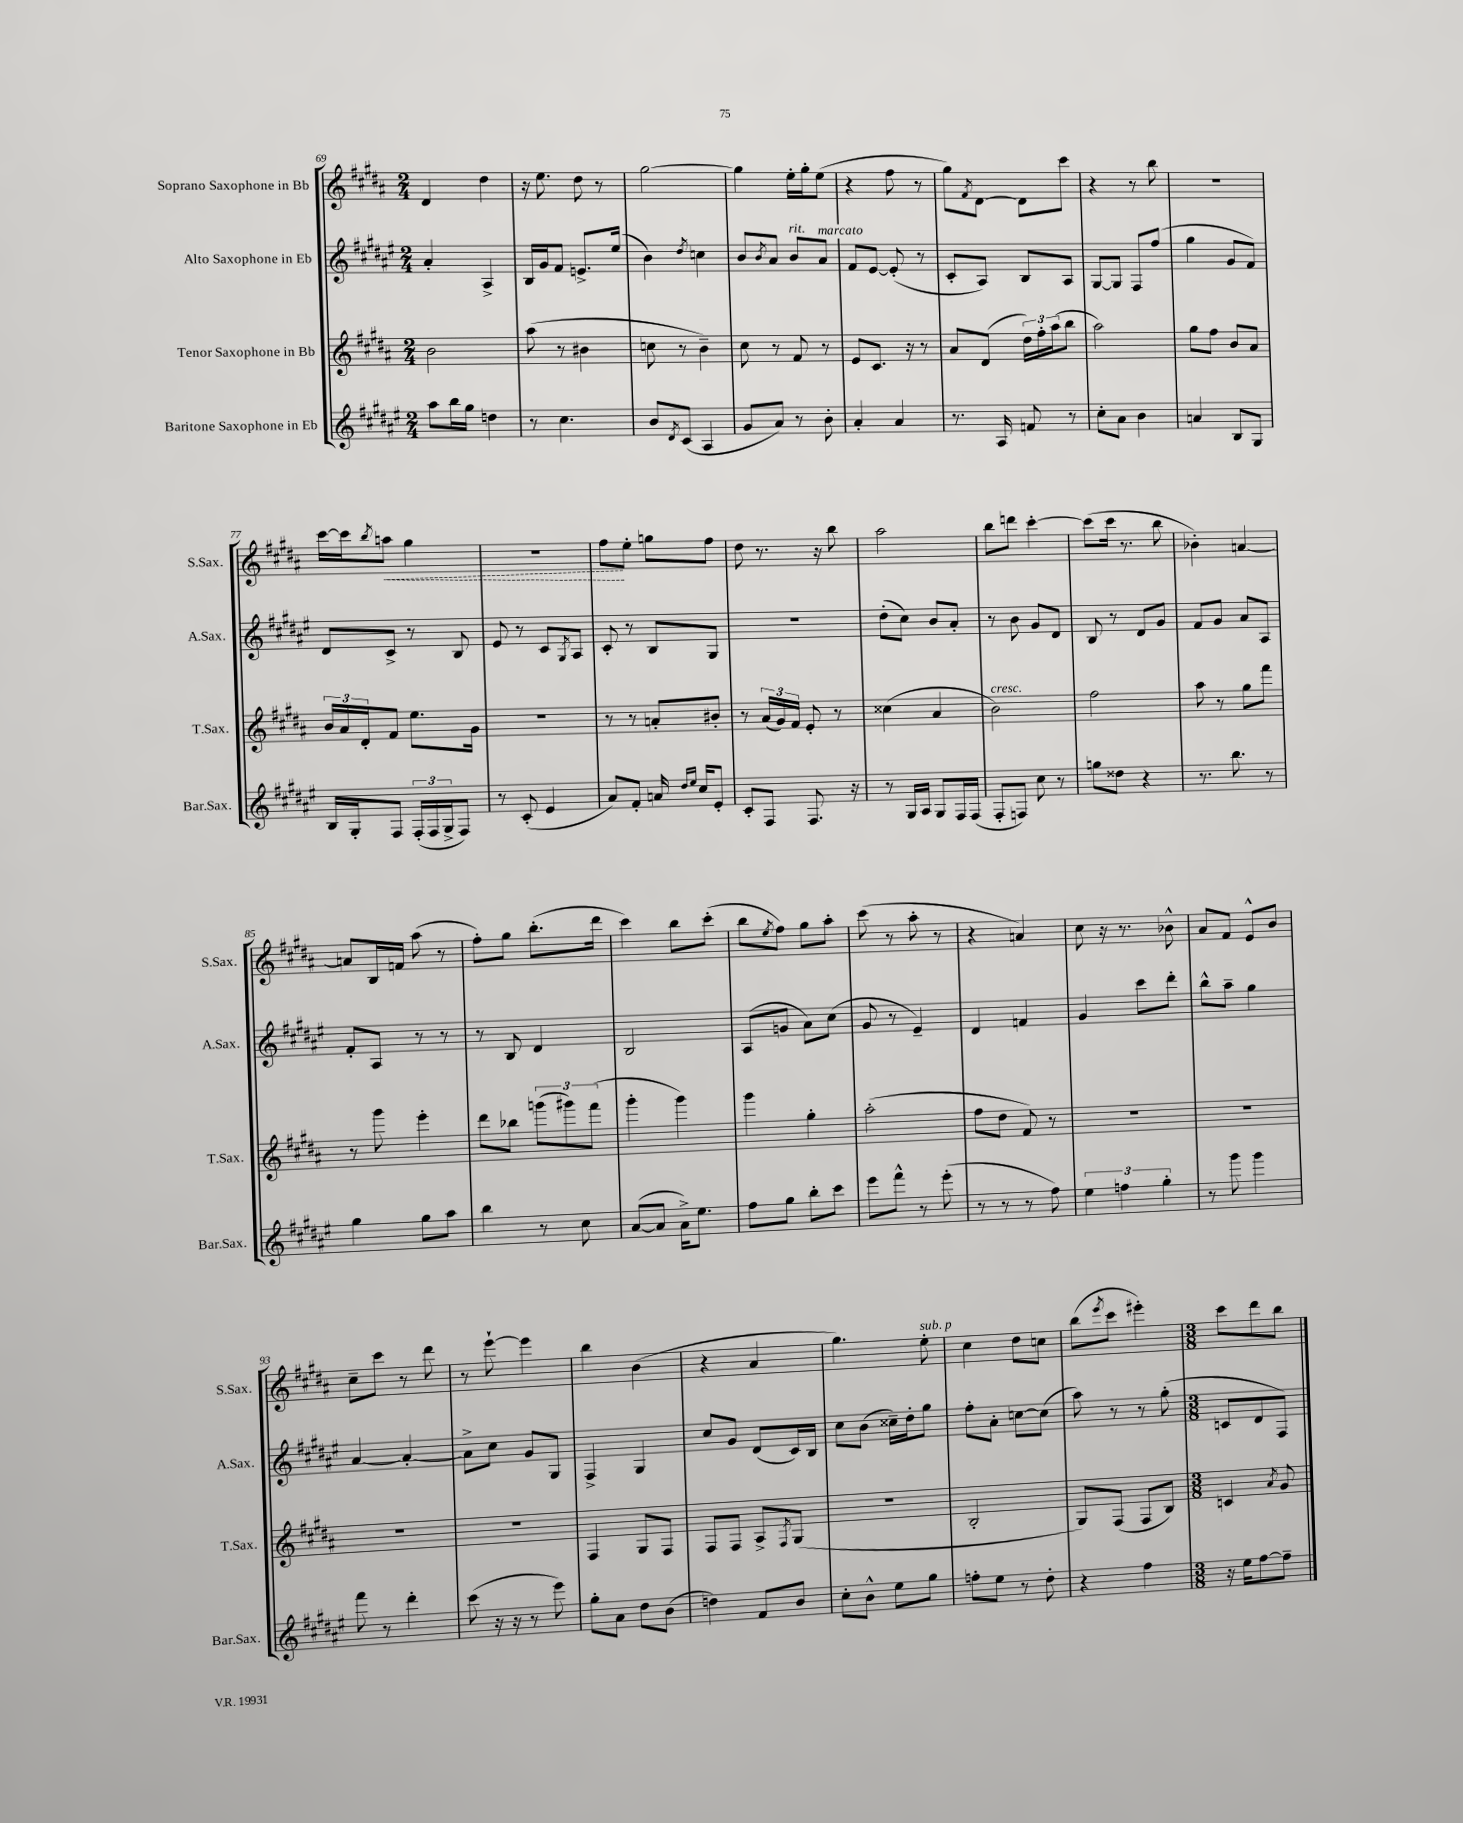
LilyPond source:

<<
\new StaffGroup <<
\new Staff = "s0" \with { instrumentName = "Soprano Saxophone in Bb" shortInstrumentName = "S.Sax." } {
    \clef treble \key b \major \numericTimeSignature \time 2/4
    dis'4 dis''4 |
    r16 e''8. dis''8 r8 |
    gis''2~ |
    gis''4 e''16-. gis''16-. e''8( |
    r4 fis''8 r8 |
    gis''8) \acciaccatura { fis'8 } dis'8~ dis'8 cis'''8 |
    r4 r8 b''8 |
    r2 |
    cis'''16~ cis'''16 \acciaccatura { b''8 } \once \override Hairpin.style = #'dashed-line a''8\< gis''4 |
    R2 |
    fis''8\! e''8-. g''8 fis''8 |
    dis''8 r8. r16 b''8 |
    ais''2 |
    b''8 d'''8 cis'''4~-. |
    cis'''8( cis'''16 r8. b''8 |
    bes'4-.) a'4~ |
    a'8 b16 f'16 ais''8( r8 |
    fis''8-.) gis''8 b''8.-.( dis'''16 |
    cis'''4) b''8 cis'''8-.( |
    b''8 \acciaccatura { e''8 } fis''8) gis''8 ais''8-. |
    cis'''8( r8 ais''8-. r8 |
    r4 a'4) |
    cis''8 r16 r8. bes'8-^ |
    ais'8 fis'8 e'8-^ b'8 |
    cis''8-- cis'''8 r8 dis'''8 |
    r8 e'''8~-! e'''4 |
    b''4 b'4( |
    r4 ais'4 |
    gis''4.) e''8-.^\markup { \italic "sub. p" } |
    cis''4 dis''8 c''8 |
    b''8( \acciaccatura { e'''8 } cis'''8 eis'''4-.) |
    \numericTimeSignature \time 3/8 cis'''8 dis'''8 b''8 \bar "|." |
}
\new Staff = "s1" \with { instrumentName = "Alto Saxophone in Eb" shortInstrumentName = "A.Sax." } {
    \clef treble \key fis \major \numericTimeSignature \time 2/4
    ais'4-. ais4-> |
    b16 gis'16 fis'8 e'8.-> eis''16( |
    b'4) \acciaccatura { dis''8 } c''4 |
    b'8 \acciaccatura { b'8 } ais'8 b'8^\markup { \italic "rit." } ais'8^\markup { \italic "marcato" } |
    fis'8 eis'8~ eis'8-.( r8 |
    cis'8-. ais8) b8 ais8 |
    gis8~ gis8 fis8 fis''8( |
    gis''4 gis'8 fis'8) |
    dis'8 cis'8-> r8 b8 |
    eis'8 r8 cis'8 \acciaccatura { gis8 } ais8 |
    cis'8-. r8 b8 gis8 |
    R2 |
    dis''8-.( cis''8) b'8 ais'8-. |
    r8 b'8 gis'8 dis'8 |
    b8 r8 dis'8 gis'8 |
    fis'8 gis'8 ais'8 ais8 |
    fis'8-. ais8 r8 r8 |
    r8 b8 dis'4 |
    b2 |
    ais8( g'8 ais'8) cis''8( |
    gis'8 r8 eis'4--) |
    dis'4 f'4 |
    gis'4 cis'''8 dis'''8-. |
    b''8-^ ais''8-- gis''4 |
    ais'4~ ais'4~-. |
    ais'8-> cis''8 gis'8 gis8 |
    fis4-> gis4 |
    cis''8 gis'8 dis'8( cis'16) b16 |
    cis''8 b'8( cisis''16--) dis''16-. gis''8 |
    fis''8-. ais'8-. c''8~ c''8( |
    ais''8) r8 r8 gis''8-.( |
    \numericTimeSignature \time 3/8 c'8 dis'8 fis8) \bar "|." |
}
\new Staff = "s2" \with { instrumentName = "Tenor Saxophone in Bb" shortInstrumentName = "T.Sax." } {
    \clef treble \key b \major \numericTimeSignature \time 2/4
    b'2 |
    ais''8( r8 bis'4 |
    c''8 r8 b'4--) |
    cis''8 r8 fis'8 r8 |
    e'8 cis'8. r16 r8 |
    ais'8 dis'8( \tuplet 3/2 { dis''16) fis''16-. ais''16( } b''8 |
    ais''2) |
    gis''8 fis''8 b'8 ais'8 |
    \tuplet 3/2 { b'16 ais'16 dis'16-. } fis'8 e''8. gis'16 |
    r2 |
    r8 r8 a'8-. bis'8-. |
    r8 \tuplet 3/2 { ais'16( gis'16) fis'16 } e'8-. r8 |
    cisis''4( ais'4 |
    b'2^\markup { \italic "cresc." }) |
    fis''2 |
    ais''8 r8 gis''8 fis'''8 |
    r8 gis'''8 e'''4-. |
    dis'''8 bes''8 \tuplet 3/2 { g'''8( gis'''8) fis'''8( } |
    gis'''4-. gis'''4) |
    gis'''4 gis''4-. |
    ais''2-.( |
    fis''8 dis''8 fis'8) r8 |
    R2 |
    R2 |
    R2 |
    R2 |
    fis4 gis8 fis8 |
    fis8 fis8 ais8-> \acciaccatura { fis8 } gis8( |
    r2 |
    b2-. |
    gis8) fis8( fis8 b8) |
    \numericTimeSignature \time 3/8 c'4 \acciaccatura { ais'8 } gis'8 \bar "|." |
}
\new Staff = "s3" \with { instrumentName = "Baritone Saxophone in Eb" shortInstrumentName = "Bar.Sax." } {
    \clef treble \key fis \major \numericTimeSignature \time 2/4
    ais''8 b''16 gis''16 d''4 |
    r8 cis''4. |
    b'8 \acciaccatura { dis'8 } cis'8( ais4 |
    gis'8 ais'8) r8 b'8-. |
    ais'4-. ais'4 |
    r8. ais16 f'8 r8 |
    cis''8-. ais'8 b'4 |
    a'4 b8 gis8 |
    b16 gis16-. fis8 \tuplet 3/2 { fis16-.( fis16 gis16-> } fis8) |
    r8 cis'8-.( eis'4 |
    ais'8) fis'8-. a'16 \grace { dis''16 eis''16 } cis''16 eis'8-. |
    cis'8-. fis8 fis8. r16 |
    r8 gis16 ais16 gis8 fis16 fis16( |
    fis8-. f8) cis''8 r8 |
    g''8 disis''8 r4 |
    r8. b''8. r8 |
    gis''4 gis''8 ais''8 |
    b''4 r8 cis''8 |
    ais'8~( ais'8 ais'16->) eis''8. |
    fis''8 gis''8 b''8-. cis'''8 |
    eis'''8 fis'''8-^ r8 eis'''8-.( |
    r8 r8 r8 fis''8) |
    \tuplet 3/2 { eis''4 f''4 gis''4-. } |
    r8 gis'''8 gis'''4 |
    fis'''8 r8 dis'''4-. |
    cis'''8( r16 r16 r8 eis'''8) |
    gis''8-. ais'8 dis''8 b'8( |
    d''4) fis'8 b'8 |
    cis''8-. b'8-^ eis''8 gis''8 |
    f''8-. eis''8 r8 dis''8-. |
    r4 fis''4 |
    \numericTimeSignature \time 3/8 r16 eis''16 fis''8~ fis''8-- \bar "|." |
}
>>
>>
\layout { \context { \Score currentBarNumber = #69 } }
